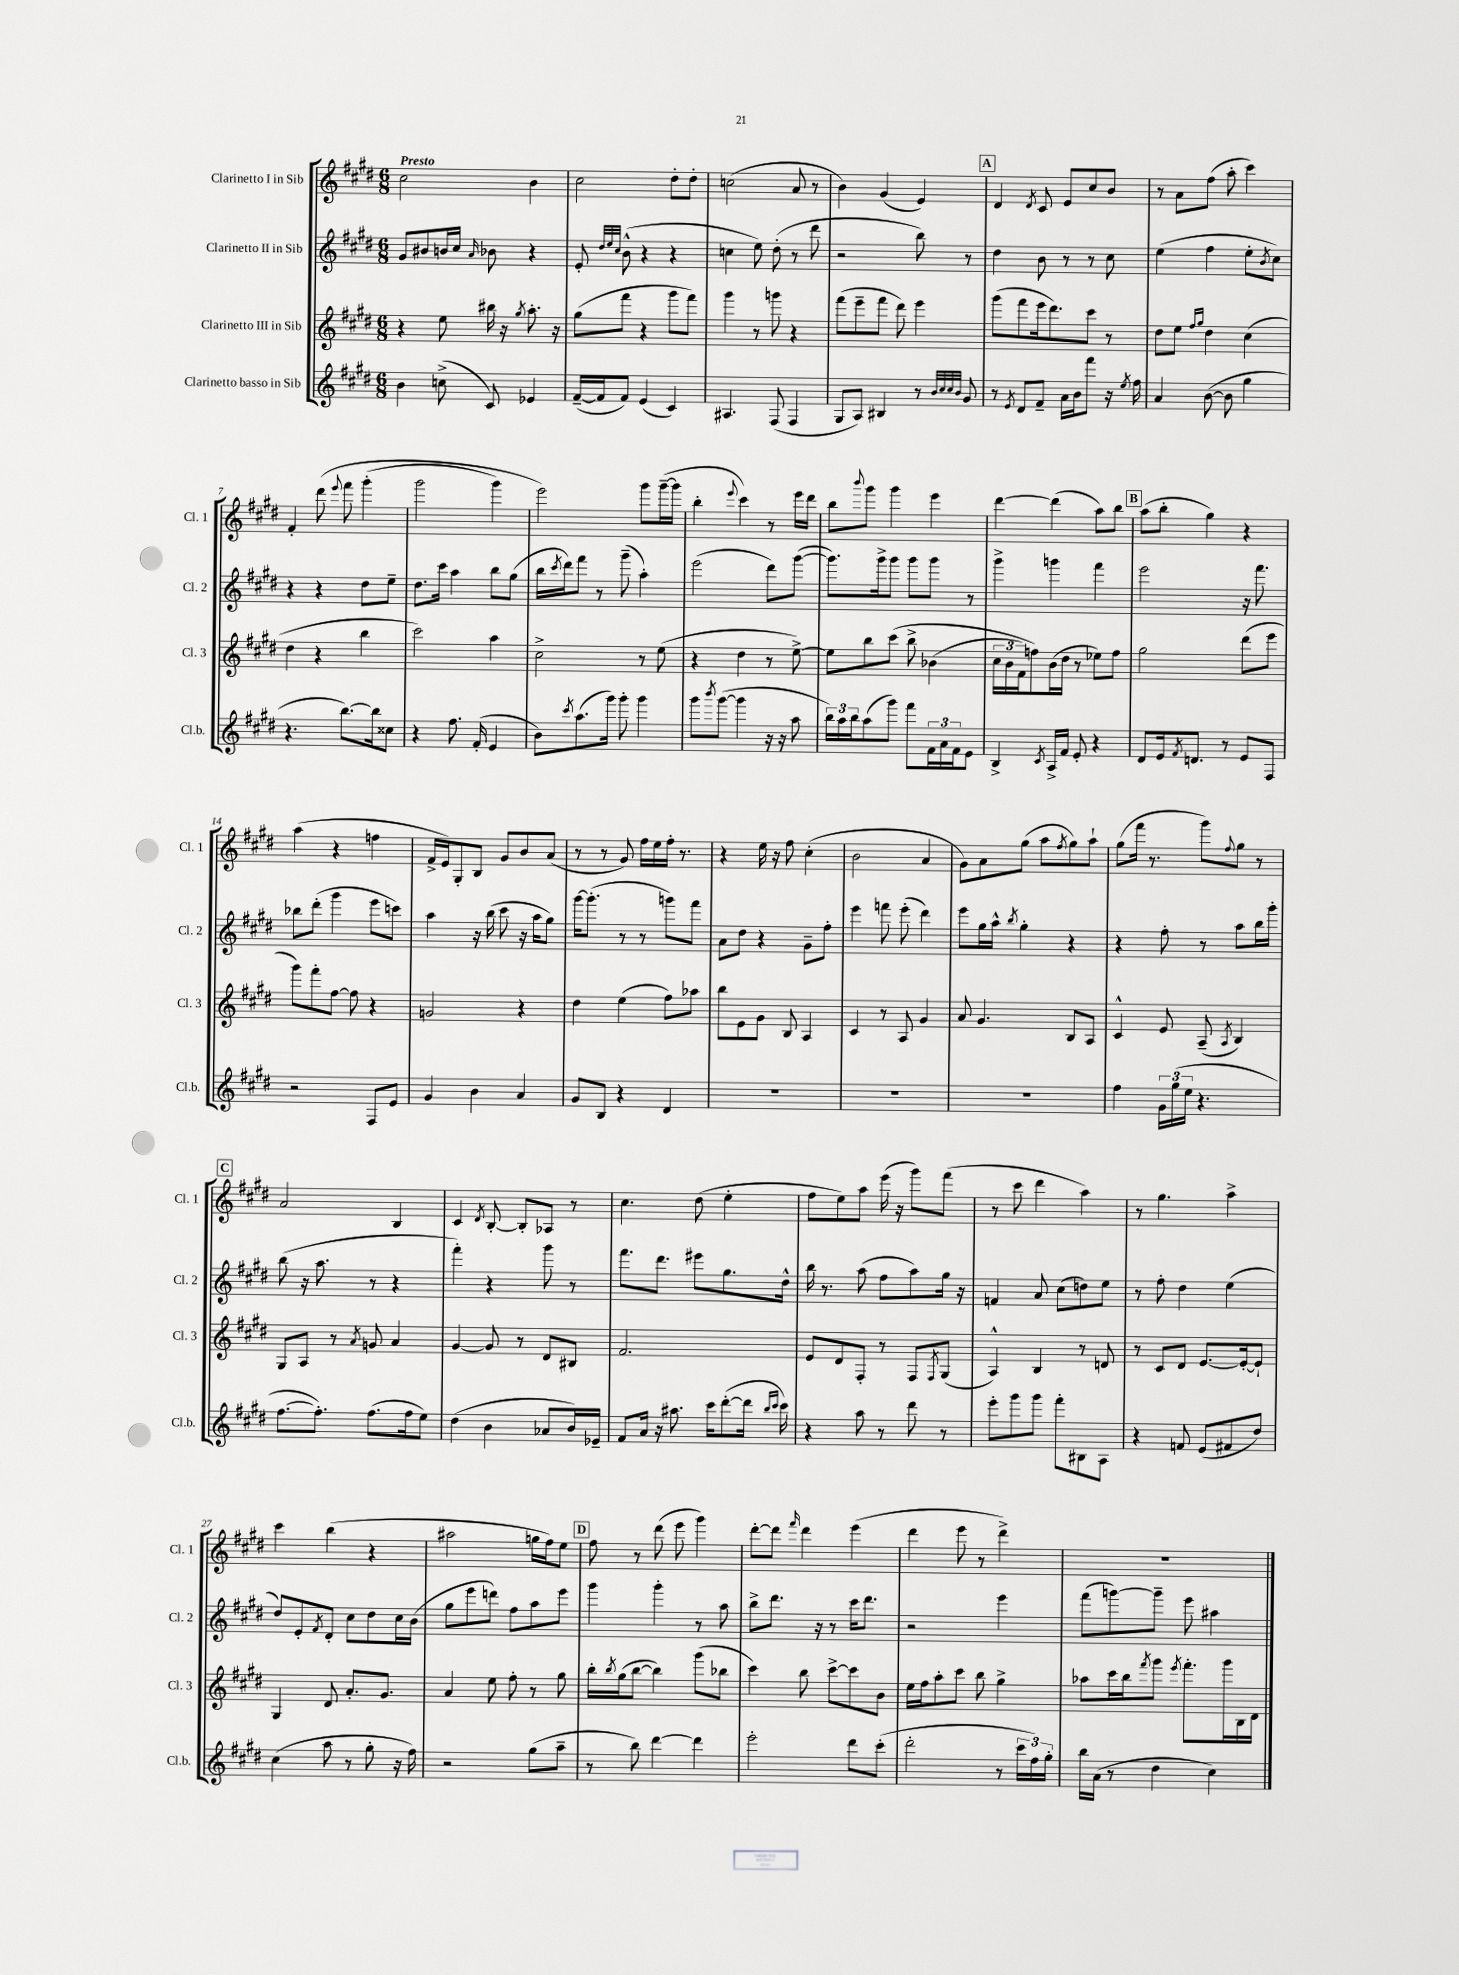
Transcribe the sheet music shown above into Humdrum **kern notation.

**kern	**kern	**kern	**kern
*part4	*part3	*part2	*part1
*staff4	*staff3	*staff2	*staff1
*I"Clarinetto basso in Sib	*I"Clarinetto III in Sib	*I"Clarinetto II in Sib	*I"Clarinetto I in Sib
*I'Cl.b.	*I'Cl. 3	*I'Cl. 2	*I'Cl. 1
*clefG2	*clefG2	*clefG2	*clefG2
*k[f#c#g#d#]	*k[f#c#g#d#]	*k[f#c#g#d#]	*k[f#c#g#d#]
*M6/8	*M6/8	*M6/8	*M6/8
=1	=1	=1	=1
!	!	!	!LO:TX:a:B:t=Presto
4b\	4r	8g#/L	2cc#\
.	.	8b#X/	.
(8ccn^\	8ee\	16bn/L	.
.	.	16cc#/JJ	.
.	.	16qqa/	.
8c#/)	16bb#X\	8b-X\	.
.	16r	.	.
.	8qgg#/	.	.
4e-X/	8.aa'\	4r	4b\
.	16r	.	.
=2	=2	=2	=2
([16f#~/LL	(8gg#\L	8e'/	2cc#\
16f#/J]	.	.	.
.	.	32qqdd#/LLL	.
.	.	32qqee/	.
.	.	32qqcc#/JJJ	.
8f#/J)	8fff#\J	(8b^^\	.
(4e/	4r	4r	.
4c#/)	8ggg#\L	4r	8dd#'\L
.	8fff#\J)	.	8dd#'\J
=3	=3	=3	=3
4.A#X/	4ggg#\	4ccn\	(2ccn\
.	8r	8ee\)	.
(8F#/	8gggn\	(8dd#'\	.
4F#/	4r	8r	8a/
.	.	8ddd#\	8r
=4	=4	=4	=4
8G#/L	(8fff#\L	2r	4b\)
8A/J)	8eee~\	.	.
4B#X/	8fff#\J	.	(4g#/
.	8ddd#\)	.	.
8r	4eee\	8bb\)	4e/)
32qqb/LLL	.	.	.
32qqcc#/	.	.	.
32qqcc#/	.	.	.
32qqb/JJJ	.	.	.
8g#/	.	8r	.
!!LO:REH:place=s1:t=A
=5	=5	=5	=5
8r	(8ggg#\L	4dd#\	4d#/
8qe/	.	.	.
8d#/L	8fff#\	.	.
.	.	.	8qd#/
8f#~/J	16eee\k	8b\	8c#/
.	8.ddd#\)	.	.
16a\LL	.	8r	8e/L
16b\J	.	.	.
8fff#\J	8ccc#\J	8r	8cc#/
16r	8r	8cc#\	8b/J
8qee/	.	.	.
16ff#\	.	.	.
=6	=6	=6	=6
4a/	8dd#\L	(4ee\	8r
.	8ee\J	.	8a\L
.	16qqff#/LL	.	.
.	16qqgg#/JJ	.	.
([8b\	4dd#\	4ff#\	(8ff#\J
8b\]	.	.	8aa'\
4gg#\	(4cc#\	8ee'\L	4ccc#\)
.	.	8qb/	.
.	.	8cc#\J)	.
!!LO:LB:g=z
=7	=7	=7	=7
4.r	4dd#\	4r	4f#'/
.	4r	4r	(8ddd#\
.	.	.	8qqeee/
[8.bb\L)	.	.	8fff#\
.	4bb\	8dd#\L	(4ggg#'\
16bb\k]	.	.	.
8cc##X\J	.	8ee~\J	.
=8	=8	=8	=8
4r	2ccc#\)	8.dd#\L	2ggg#\
.	.	16ccc#\Jk	.
8.ff#\	.	4aa\	.
(16f#'/	.	.	.
4e/	4aa\	8bb\L	4ggg#\)
.	.	(8gg#\J	.
=9	=9	=9	=9
8b\L)	2cc#^\	16bb\LL	2eee\)
.	.	8qccc#/	.
.	.	16ddd#\J)	.
8qccc#/	.	.	.
(8.aa\	.	8fff#\J	.
.	.	8r	.
16ggg#\Jk)	.	.	.
8ggg#'\	.	(8ggg#~\	.
4ggg#\	8r	4aa'\)	8ggg#\L
.	(8ee\	.	([16ggg#~\L
.	.	.	16ggg#\JJ]
=10	=10	=10	=10
8ggg#\L	4r	(2eee\	4bb'\
8qbbb/	.	.	.
([8ggg#\J	.	.	.
.	.	.	8qqeee/
4ggg#\]	4dd#\	.	4ccc#\)
16r	8r	8ddd#\L)	8r
16r	.	.	.
8aa\	[8ee^\)	([8ggg#\J	16eee\LL
.	.	.	16ddd#\JJ
=11	=11	=11	=11
24bb\LL)	8ee\L]	8.ggg#\L])	8bb\L
24aa\	.	.	.
24bb\J	.	.	.
.	.	.	8qqbbb/
(8aa\	8bb\	.	8ggg#\J
.	.	16ggg#^\k	.
8ggg#\J)	(8ccc#\J	8ggg#\J	4ggg#\
8fff#\L	8bb^\	8ggg#\L	.
24f#\L	(4b-X\	8ggg#\J	4eee\
24a\	.	.	.
24f#\J	.	.	.
8e\J	.	8r	.
=12	=12	=12	=12
4B^/	24cc#\LL	4ggg#^\	[4ddd#\
.	24b\	.	.
.	24f#\J)	.	.
.	8ffn\)	.	.
8qc#/	.	.	.
16A^/LL	(16b\L	4gggn\	(4ddd#\]
16f#/JJ	16dd#\JJ	.	.
8e'/	8r	.	.
4r	8ee-X\L)	4fff#\	8aa\L)
.	8ff\J	.	8bb\J
!!LO:REH:place=s1:t=B
=13	=13	=13	=13
8d#/L	2gg#\	2eee\	(8aa\L
16e/k	.	.	8bb'\J
8qf#/	.	.	.
8.dn/J	.	.	.
.	.	.	4gg#\)
8r	.	.	.
8e/L	(8ddd#\L	16r	4r
.	.	8.fff#\	.
8F#/J	8eee\J	.	.
!!LO:LB:g=z
=14	=14	=14	=14
2r	8ggg#\L)	8bb-X\L	(4aa\
.	8fff#'\	(8ddd#'\J	.
.	[8ff#\J	4ggg#\	4r
.	8ff#\]	.	.
8F#/L	4r	8eee\L	4ffn\
8e/J	.	8cccn\J)	.
=15	=15	=15	=15
4g#/	2gn/	4aa\	16f#^/LL
.	.	.	16e/J)
.	.	.	8G#'/
4b\	.	16r	8B/J
.	.	(16bb\	.
.	.	8ccc#\	8g#/L
4a/	4r	16r	8b/
.	.	16aa\KL	.
.	.	8gg#\J)	(8a/J
=16	=16	=16	=16
8g#/L	4dd#\	[16ggg#\KL	8r
.	.	(8.ggg#'\J]	.
8B/J	.	.	8r
4r	(4ee\	8r	8g#/)
.	.	8r	16ff#\LL
.	.	.	16ee\
4d#/	8ff#\L)	8gggn\L)	16ff#'\JJ
.	.	.	8.r
.	8aa-X\J	8fff#\J	.
=17	=17	=17	=17
2.r	8bb\L	8a\L	4r
.	8e\	8dd#\J	.
.	8g#\J	4r	16ee\
.	.	.	16r
.	8B/	.	8ff#\
.	4A/	8g#~\L	(4cc#'\
.	.	8ff#'\J	.
=18	=18	=18	=18
2.r	4c#/	4eee\	2b\
.	8r	8fffn\	.
.	8A/	(8eee'\	.
.	4g#/	4ddd#\)	4a/
=19	=19	=19	=19
2.r	8a/	8eee\L	8g#\L)
.	4.g#/	16gg#\L	8a\
.	.	16aa^^\JJ	.
.	.	8qbb/	.
.	.	4gg#'\	(8gg#\J
.	.	.	8aa\L
.	.	.	8qff#/
.	8B/L	4r	8gg#\)
.	8A/J	.	8aa`\J
=20	=20	=20	=20
4ff#\	4c#^^/	4r	(8gg#\L
.	.	.	16fff#\Jk
.	.	.	8.r
24g#\LL	8e/	8ff#'\	.
(24gg#\	.	.	.
24ee\JJ	.	.	.
4.r	(8A~/	8r	8ggg#\L)
.	8qA/	.	8qqff#/
.	4B/)	8aa\L	8gg#\J
.	.	16bb\L	8r
.	.	16ggg#'\JJ	.
!!LO:LB:g=z
!!LO:REH:place=s1:t=C
=21	=21	=21	=21
[8.ff#\L	8G#/L	(8bb\	2a/
.	8A/J	16r	.
8.ff#'\J])	.	8.aa\	.
.	8r	.	.
.	8qa/	.	.
(8.ff#\L	8gn/	8r	.
.	4a/	4r	4B/
16ff#\k	.	.	.
8ee\J)	.	.	.
=22	=22	=22	=22
(4dd#\	[4g#/	4fff#'\)	4c#/
.	.	.	8qd#/
4b\	8g#/]	4r	[8B'/
.	8r	.	8B'/L]
8a-X/L	8d#/L	8ggg#\	8A-X/J
16b/L)	8B#X/J	8r	8r
16e-X~/JJ	.	.	.
=23	=23	=23	=23
8f#/L	2.f#/	8.fff#\L	4.cc#\
16a/Jk	.	.	.
16r	.	8.ddd#\J	.
8.aa#X\	.	.	.
.	.	8eee#X\L	(8dd#\
16ccc#\KL	.	.	.
([8ddd#'\	.	8.gg#\	4ee'\
16ddd#\Jk]	.	.	.
16qqbb/LL	.	.	.
16qqccc#/JJ	.	.	.
16ccc#\)	.	16dd#^^\Jk	.
=24	=24	=24	=24
4r	8e/L	16bb\	8ff#\L
.	.	8.r	.
.	8d#/	.	8ee\)
8aa\	8F#'/J	(8aa\	8aa\J
8r	8r	8ff#\L	(16eee\
.	.	.	16r
8ddd#\	8F#/L	8aa\)	8ggg#\L)
.	8qF#/	.	.
8r	(8G#/J	16gg#\Jk	(8fff#\J
.	.	16r	.
=25	=25	=25	=25
8eee'\L	4A^^/)	4fn/	8r
8ggg#\	.	.	8ccc#\
8ggg#\J	4B/	8a/	4ddd#\
8fff#'\L	.	(8cc#\L	.
8B#X\	8r	8ddn\)	4aa\)
8A\J	8dn/	8ee\J	.
=26	=26	=26	=26
4r	8r	8r	8r
.	8c#/L	8ff#'\	4.gg#\
8fn/	8d#/J	4dd#\	.
(8e/L	[8.e/L	.	.
8f#X/	.	(4ee\	4aa^\
.	16e'/k_	.	.
8dd#/J)	8e`/J]	.	.
!!LO:LB:g=z
=27	=27	=27	=27
(4cc#\	4G#/	8dd#/L)	4ccc#\
.	.	8e'/	.
.	.	8qf#/	.
8aa\	8d#/	8d#'/J	(4bb\
8r	8.a'/L	8cc#\L	.
8gg#'\	.	8dd#\	4r
.	8.g#/J	.	.
16r	.	16cc#\L	.
16ff#\)	.	(16b\JJ	.
=28	=28	=28	=28
2r	4a/	8gg#\L	2aa#X\
.	.	8eee\	.
.	8ee\	8dddn\J)	.
.	8ff#'\	8ff#\L	.
(8gg#\L	8r	8aa\	16ggn\LL
.	.	.	16ff#\J)
8aa~\J	8gg#\	8eee\J	8ee\J
!!LO:REH:place=s1:t=D
=29	=29	=29	=29
8r	16bb'\LL	4ggg#\	8ff#\
.	8qbb/	.	.
.	(16gg#\J	.	.
8bb\)	[8bb\J	.	8r
[4ddd#\	4bb\])	4ggg#'\	(8ddd#\
.	.	.	8eee\
4ddd#\]	(8ggg#\L	8r	4ggg#\)
.	8bb-X\J	8aa\	.
=30	=30	=30	=30
2eee'\	4ccc#\)	8bb^\L	[8ddd#'\L
.	.	8.ddd#\J	8ddd#\J]
.	.	.	16qqfff#/
.	8bb\	.	4ddd#\
.	.	16r	.
.	[8ccc#^\L	8r	.
8ddd#\L	8ccc#\]	16ccc#\KL	(4eee\
.	.	8.ddd#\J	.
(8ccc#'\J	8b\J	.	.
=31	=31	=31	=31
2ddd#'\	16ee\LL	2r	4ddd#\
.	16ff#\J	.	.
.	8aa'\	.	.
.	8ccc#\J	.	8eee\
.	8bb\	.	8r
8r	4gg#^\	4eee\	4ddd#^\)
24ccc#\LL	.	.	.
24ff#\)	.	.	.
24gg#'\JJ	.	.	.
=32	=32	=32	=32
16bb\LL	8aa-X\L	(8fff#\L	2.r
(16a\JJ	.	.	.
8r	16ccc#\L	[8gggn\)	.
.	16bb\J	.	.
.	8qfff#/	.	.
4dd#\	8ggg#\J	8ggg~\J]	.
.	8qeee/	.	.
.	8.fff#'\L	8eee\	.
4cc#\)	.	4aa#X\	.
.	16ggg#\L	.	.
.	16B\	.	.
.	16d#\JJ	.	.
==	==	==	==
*-	*-	*-	*-
